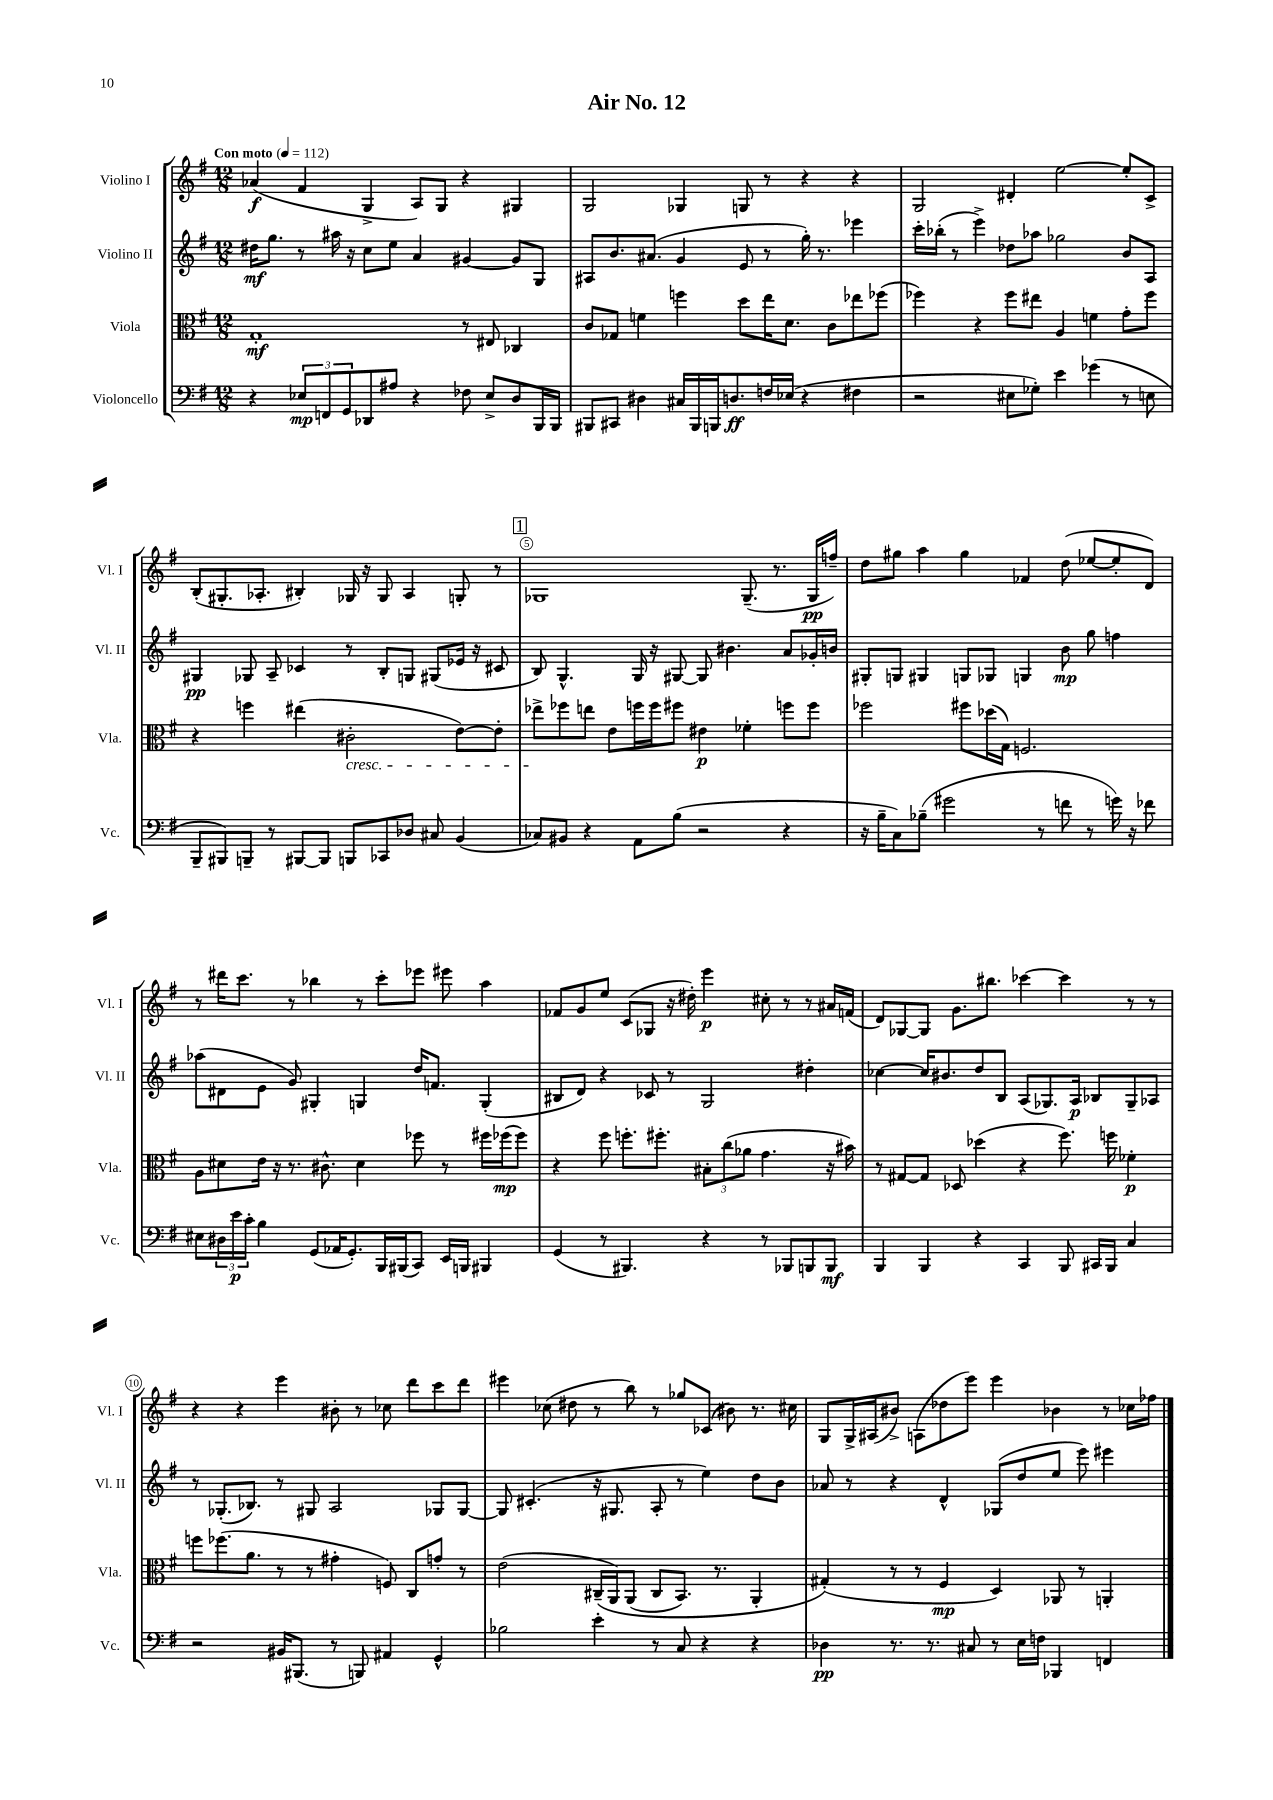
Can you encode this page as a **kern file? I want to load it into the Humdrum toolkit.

**kern	**kern	**kern	**kern
*staff4	*staff3	*staff2	*staff1
*clefF4	*clefC3	*clefG2	*clefG2
*k[f#]	*k[f#]	*k[f#]	*k[f#]
*M12/8	*M12/8	*M12/8	*M12/8
*MM112	*MM112	*MM112	*MM112
4r	1G'	16dd#	(4a-
.	.	8.gg	.
12E-	.	8r	4f#
12FF	.	.	.
.	.	16aa#	.
12GG	.	.	.
.	.	16r	.
8DD-	.	8cc	4G^
8A#	.	8ee	.
4r	.	4a	8A)
.	.	.	8G
8F-	8r	[4g#	4r
8E-^	8E#	.	.
8D	4C-	8g#]	4G#
16BBB	.	8G	.
16BBB	.	.	.
=	=	=	=
8BBB#	8c	8A#	2G
8CC#	8G-	8.b	.
4D#	4f	.	.
.	.	(8.a#	.
16C#	4ff	4g	4G-
16BBB#	.	.	.
16BBB	.	.	.
8.D	.	.	.
.	8dd	8e	8G
16F	16ee	8r	8r
(16E-	8.d	.	.
4r	.	16gg')	4r
.	.	8.r	.
.	8c	.	.
4F#	8ee-	4eee-	4r
.	(8ff-	.	.
=	=	=	=
2r	4ff-)	16ccc'	2G
.	.	(16bb-'	.
.	.	8r	.
.	4r	4eee^)	.
8E#	8ff-	8dd-	4d#'
8G-')	8ee#	8aa-	.
4e	4A	2gg-	[2ee
(4g-	4f	.	.
8r	8g'	8b	8ee']
8E	8ff-	8A	8c^
=	=	=	=
8BBB~	4r	4G#	(8B'
8BBB#)	.	.	8.G#'
8BBB~	4ff	8G-	.
.	.	.	8.A-'
8r	.	8A~	.
[8BBB#	(4ee#	4c-	4B#')
8BBB#]	.	.	.
8BBB	2c#'	8r	16G-
.	.	.	16r
8CC-	.	8B'	8G-
8D-	.	8G	4A-
8C#	.	(8G#	.
(4BB	[8e)	16e-	8G'
.	.	16r	.
.	8e']	8c#	8r
=	=	=	=
8C-)	8ee-^	8B)	1G-
8BB#	8ff-	4.G^^	.
4r	8ee	.	.
.	8e	.	.
8AA	16ff	16G	.
.	16ff	16r	.
(8B	8ff#	[8G#	.
2r	4e#	8G#]	.
.	.	4.b#	.
.	4f-'	.	(8.G-~
.	.	.	8.r
4r	8ff	8a	.
.	8ff	16g-'	16G-
.	.	16b	16ff~)
=	=	=	=
16r	2ff-	8G#'	8dd
16B~	.	.	.
8C)	.	8G	8gg#
(8B-~	.	4G#	4aa
2g#	.	.	.
.	8ff#	8G	4gg#
.	(16dd-	8G-	.
.	16G)	.	.
.	2.F	4G	4f-
8r	.	.	.
8f	.	8b	(8dd
8r	.	8gg	[8ee-
16g)	.	4ff	8ee-']
16r	.	.	.
8f-	.	.	8d)
=	=	=	=
8E#	8A	(8aa-	8r
24D#	8d#	8d#	16ddd#
24e	.	.	.
.	.	.	8.ccc
24c'	.	.	.
4B	16e	8e	.
.	16r	.	.
.	8.r	8g)	8r
(8GG	.	4G#'	4bb-
.	8.c#^^	.	.
16AA-	.	.	.
8.GG')	.	.	.
.	4d#	4G	8r
16BBB	.	.	8ccc'
(16BBB#	.	.	.
8CC)	8ff-	16dd	8eee-
.	.	8.f	.
16EE	8r	.	8eee#
16BBB	.	.	.
4BBB#	16ff#	(4G'	4aa
.	(16ff-	.	.
.	8ff-)	.	.
=	=	=	=
(4GG	4r	8B#	8f-
.	.	8d)	8g
8r	8ff#	4r	8ee
4.BBB#)	8.ff'	.	(8c
.	.	8c-	8G-
.	8.ff#'	.	.
.	.	8r	16r
.	.	.	16dd#')
4r	12B#'	2G	4eee
.	(12cc	.	.
.	12a-	.	.
8r	4.g	.	8cc#'
8BBB-	.	.	8r
8BBB	.	4dd#'	8r
8BBB	16r	.	16a#
.	16b#)	.	(16f
=	=	=	=
4BBB	8r	[4cc-	8d)
.	[8G#	.	[8G-
4BBB	8G#]	16cc-]	8G-]
.	.	8.b#	.
.	8D-	.	8.g
4r	(4dd-	8dd	.
.	.	.	8.bb#
.	.	8B	.
4CC	4r	(8A	[4ccc-
.	.	8.G-)	.
8BBB	8.ff#)	.	4ccc-]
.	.	16A	.
16CC#	.	8B-	.
16BBB	16ff	.	.
4C	4f-'	8G-~	8r
.	.	8A-	8r
=	=	=	=
2r	8ff	8r	4r
.	(8.ff-	(8.G-'	.
.	.	.	4r
.	8.a	8.B-)	.
16BB#	8r	8r	4eee
(8.BBB#	.	.	.
.	8r	8G#	.
8r	4g#'	2A	8b#'
8BBB)	.	.	8r
4AA#	8F)	.	8cc-
.	8C	.	8ddd
4GG^^	8g'	8G-	8ccc
.	8r	[8G-	8ddd
=	=	=	=
2B-	(2e	8G-]	4eee#
.	.	(4.c#'	.
.	.	.	(8cc-
.	.	.	8dd#
4e'	&(16C#~	16r	8r
.	16AA)	8.G#	.
.	(8AA	.	8bb)
8r	8C#	8A'	8r
8C	8.BB)	8r	8gg-
4r	.	4ee)	(8c-
.	8.r	.	.
.	.	.	8b#)
4r	4AA'	8dd	8.r
.	.	8b	.
.	.	.	16cc#
=	=	=	=
4D-	(4G#'&)	8a-	8G
.	.	8r	16G^
.	.	.	(16A#
8.r	8r	4r	8b#^)
.	8r	.	(8A
8.r	.	.	.
.	4F#	4d^^	8dd-
8C#	.	.	8eee)
8r	4D)	(8G-	4eee
16E	.	8dd	.
16F	.	.	.
4BBB-	8AA-	8ee	4b-
.	8r	8eee)	.
4FF	4AA'	4eee#	8r
.	.	.	16cc-
.	.	.	16ff-
==	==	==	==
*-	*-	*-	*-
